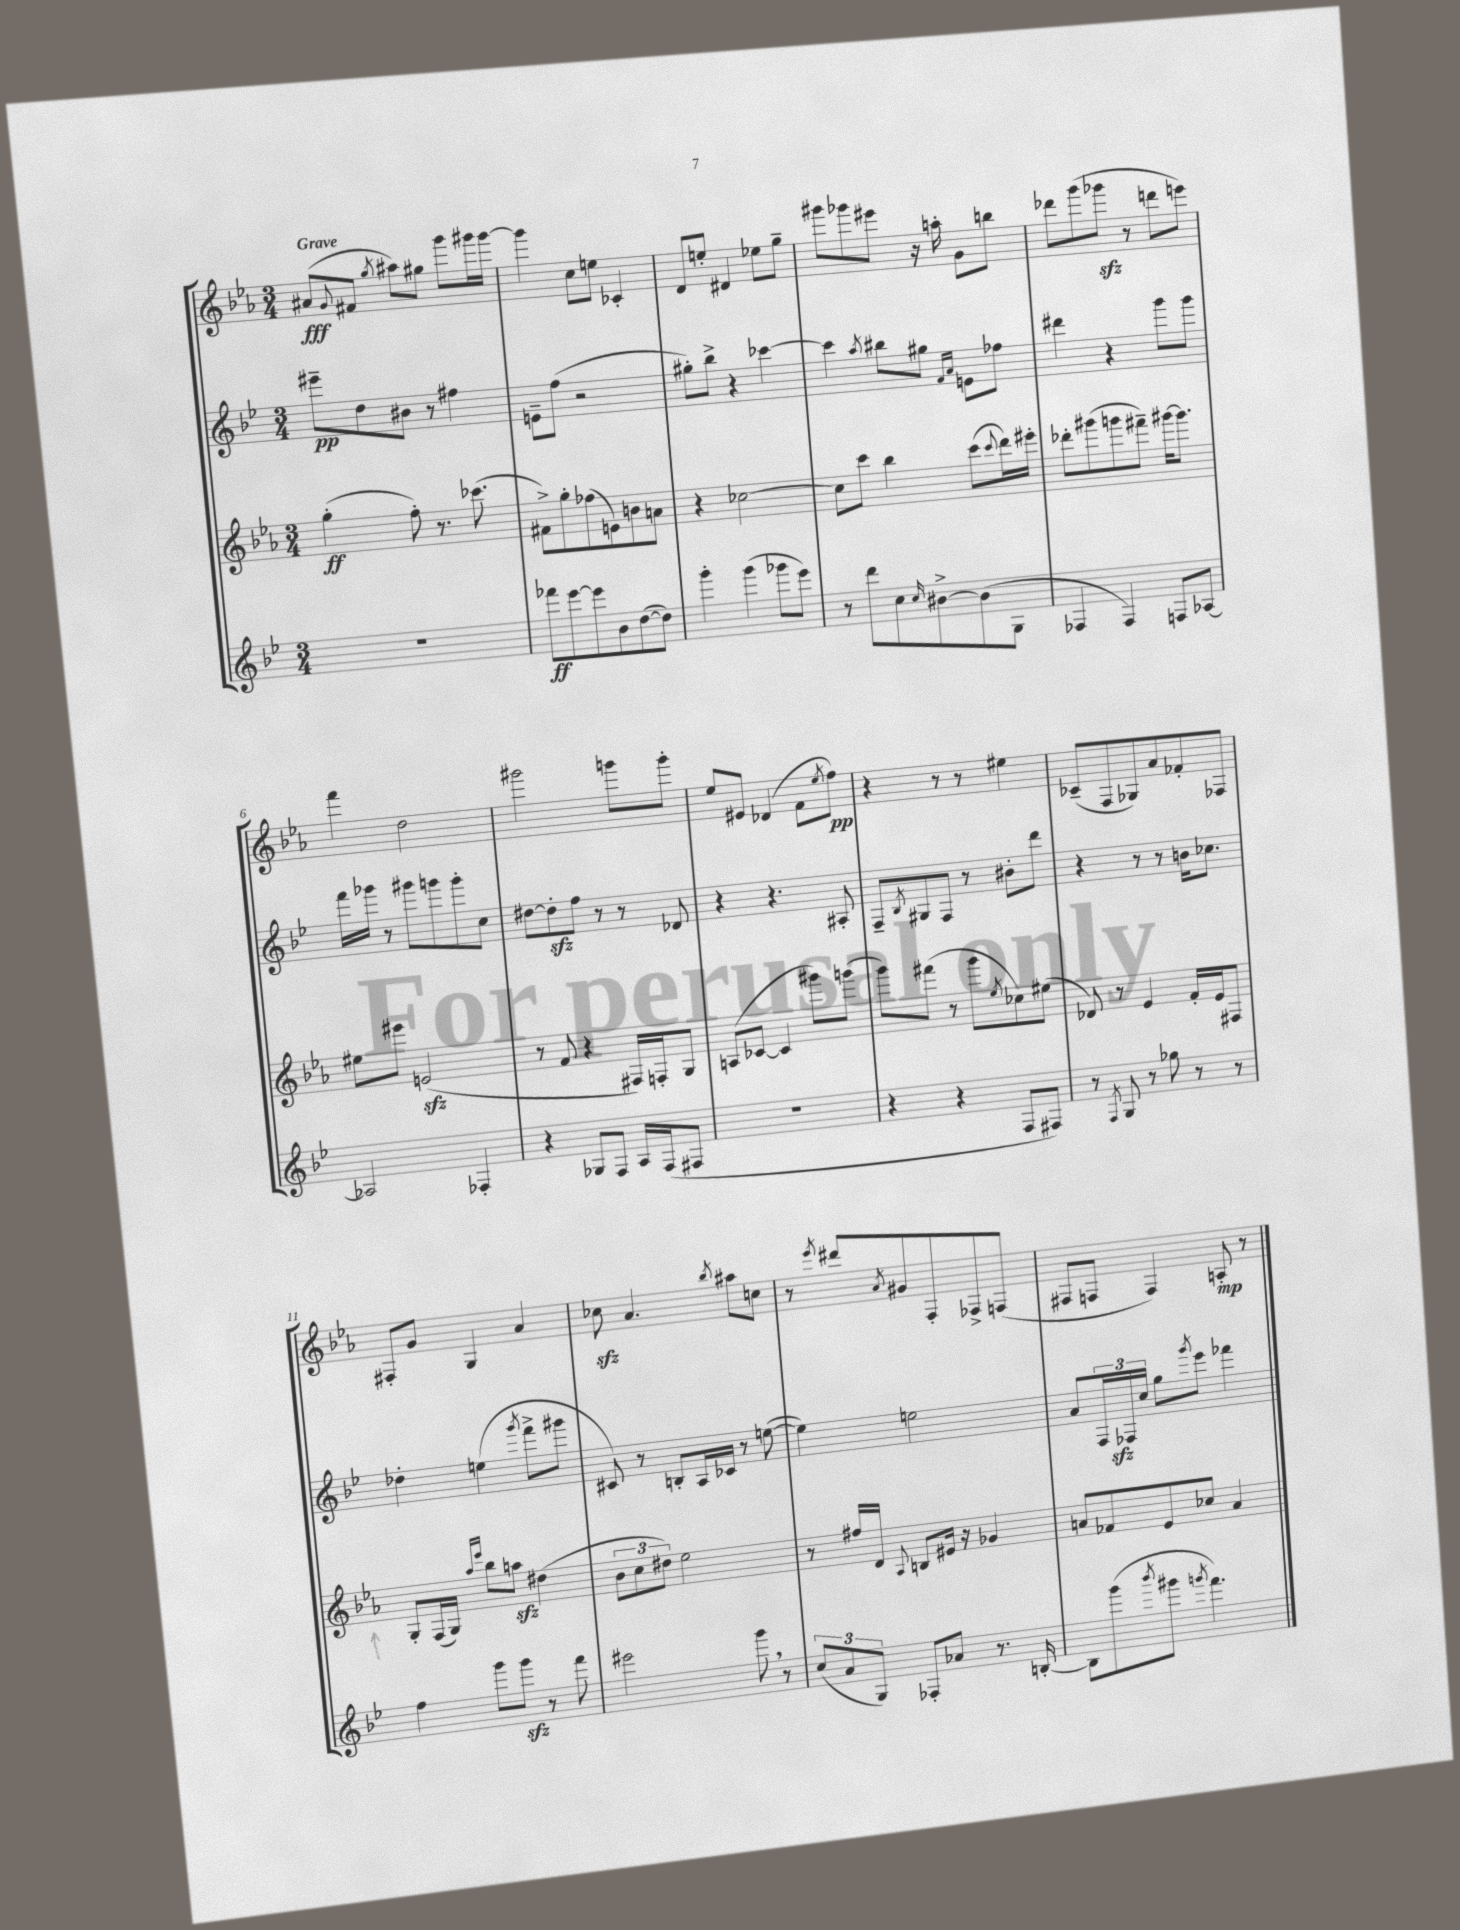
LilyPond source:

<<
\new StaffGroup <<
\new Staff = "s0" {
    \clef treble \key ees \major \numericTimeSignature \time 3/4 \tempo "Grave"
    ais'8\fff( \appoggiatura { g'8 } fis'8 \acciaccatura { g''8 } ais''8) gis''8 g'''8 gis'''16 gis'''16~ |
    gis'''4 c''8 e''8 ces'4-. |
    d'8 e''8-. dis'4 ees''8 g''8-- |
    gis'''8 ges'''8 eis'''8 r16 a''16-. g'8 b''8 |
    des'''8 g'''8( ges'''8\sfz r8 d'''8 e'''8) |
    f'''4 d''2 |
    gis'''2 g'''8 g'''8-. |
    ees''8 eis'8 des'4( f'8 \acciaccatura { ees''8 } f''8\pp) |
    r4 r8 r8 eis''4 |
    ces'8--( f8 ges8) aes'8 fes'8-. fes8 |
    fis8-. g'8 g4 aes'4 |
    ces''8\sfz aes'4. \acciaccatura { bes''8 } ais''8 c''8 |
    r8 \acciaccatura { ees'''8 } dis'''8 \acciaccatura { aes'8 } gis'8 f8-. fes8-> f8( |
    fis8 f8 f4) a8-.\mp r8 \bar "|." |
}
\new Staff = "s1" {
    \clef treble \key bes \major \numericTimeSignature \time 3/4
    eis'''8--\pp d''8 bis'8 r8 fis''4 |
    e'8-- f''8( r2 |
    gis''8-.) bes''8-> r4 ces'''4~ |
    ces'''4 \acciaccatura { a''8 } bis''8 gis''8 \grace { f'16 a'16 } e'8 fes''8 |
    dis'''4 r4 g'''8 g'''8 |
    f'''16 ges'''16 r8 gis'''8 g'''8 g'''8-. c''8 |
    dis''8~ dis''8-.\sfz f''8 r8 r8 des'8 |
    r4 r4. ais8-. |
    f8-- \acciaccatura { bes8 } gis8 f8 r8 bis'8-. d'''8 |
    r4 r8 r8 b'16 ces''8. |
    des''4-. e''4( \acciaccatura { g'''8 } f'''8-> gis'''8 |
    cis'8) r8 b8-. a16 ces'16 r8 e''8~( |
    e''4) e''2 |
    a'8 \tuplet 3/2 { f16 fes16\sfz c''16 } g''8 \acciaccatura { g'''8 } ees'''8 fes'''4 \bar "|." |
}
\new Staff = "s2" {
    \clef treble \key ees \major \numericTimeSignature \time 3/4
    g''4-.\ff( f''8-.) r8. ces'''8.( |
    fis'8->) g''8-. fes''8( e'8) b'8 a'8 |
    r4 ces''2~ |
    ces''8 c'''8 bes''4 c'''8( \appoggiatura { c'''8 } d'''16) eis'''16-. |
    des'''8-. gis'''8( g'''8 fis'''8--) gis'''16~ gis'''8. |
    eis''8 eis'''8 e'2\sfz( |
    r8 f'8 r4 fis16) f16-. g8 |
    a8( ces'8~ ces'4 gis'''8) g'''8( |
    g'''8) fis'''8( r8 g'''8 \acciaccatura { ees''8 } ces''8) eis''8( |
    des'8) r8 ees'4 f'16-. ees'16 fis8 |
    g8-. f16( g16) \grace { aes''16 ees'''16 } bes''8 a''8\sfz dis''4( |
    \tuplet 3/2 { bes'8 c''8 dis''8) } ees''2 |
    r8 fis''16 d'16 \appoggiatura { aes8 } b8 eis'16 r16 ges'4 |
    a'8 fes'8 ees'8 ces''8 a'4 \bar "|." |
}
\new Staff = "s3" {
    \clef treble \key bes \major \numericTimeSignature \time 3/4
    R2. |
    fes'''8\ff ees'''8~ ees'''8 bes'8 d''8~( d''8) |
    g'''4-. g'''4( ges'''8 ees'''8) |
    r8 d'''8 c''8 \grace { c''16 } bis'8~-> bis'8( g8 |
    fes4 fes4) f8 aes8~ |
    aes2 fes4-. |
    r4 ges8 f8 a16 f16( fis8 |
    R2. |
    r4 r4 f8 fis8) |
    r8 \acciaccatura { f8 } g8 r8 ges''8 r8 r8 |
    f''4 g'''8 g'''8\sfz r8 f'''8 |
    eis'''2 g'''8 \breathe r8 |
    \tuplet 3/2 { c''8( a'8 g8) } fes8-. aes'8 r8. b16~-. |
    b8 g'''8( \acciaccatura { bes'''8 } gis'''8 \acciaccatura { g'''8 } f'''4.) \bar "|." |
}
>>
>>
